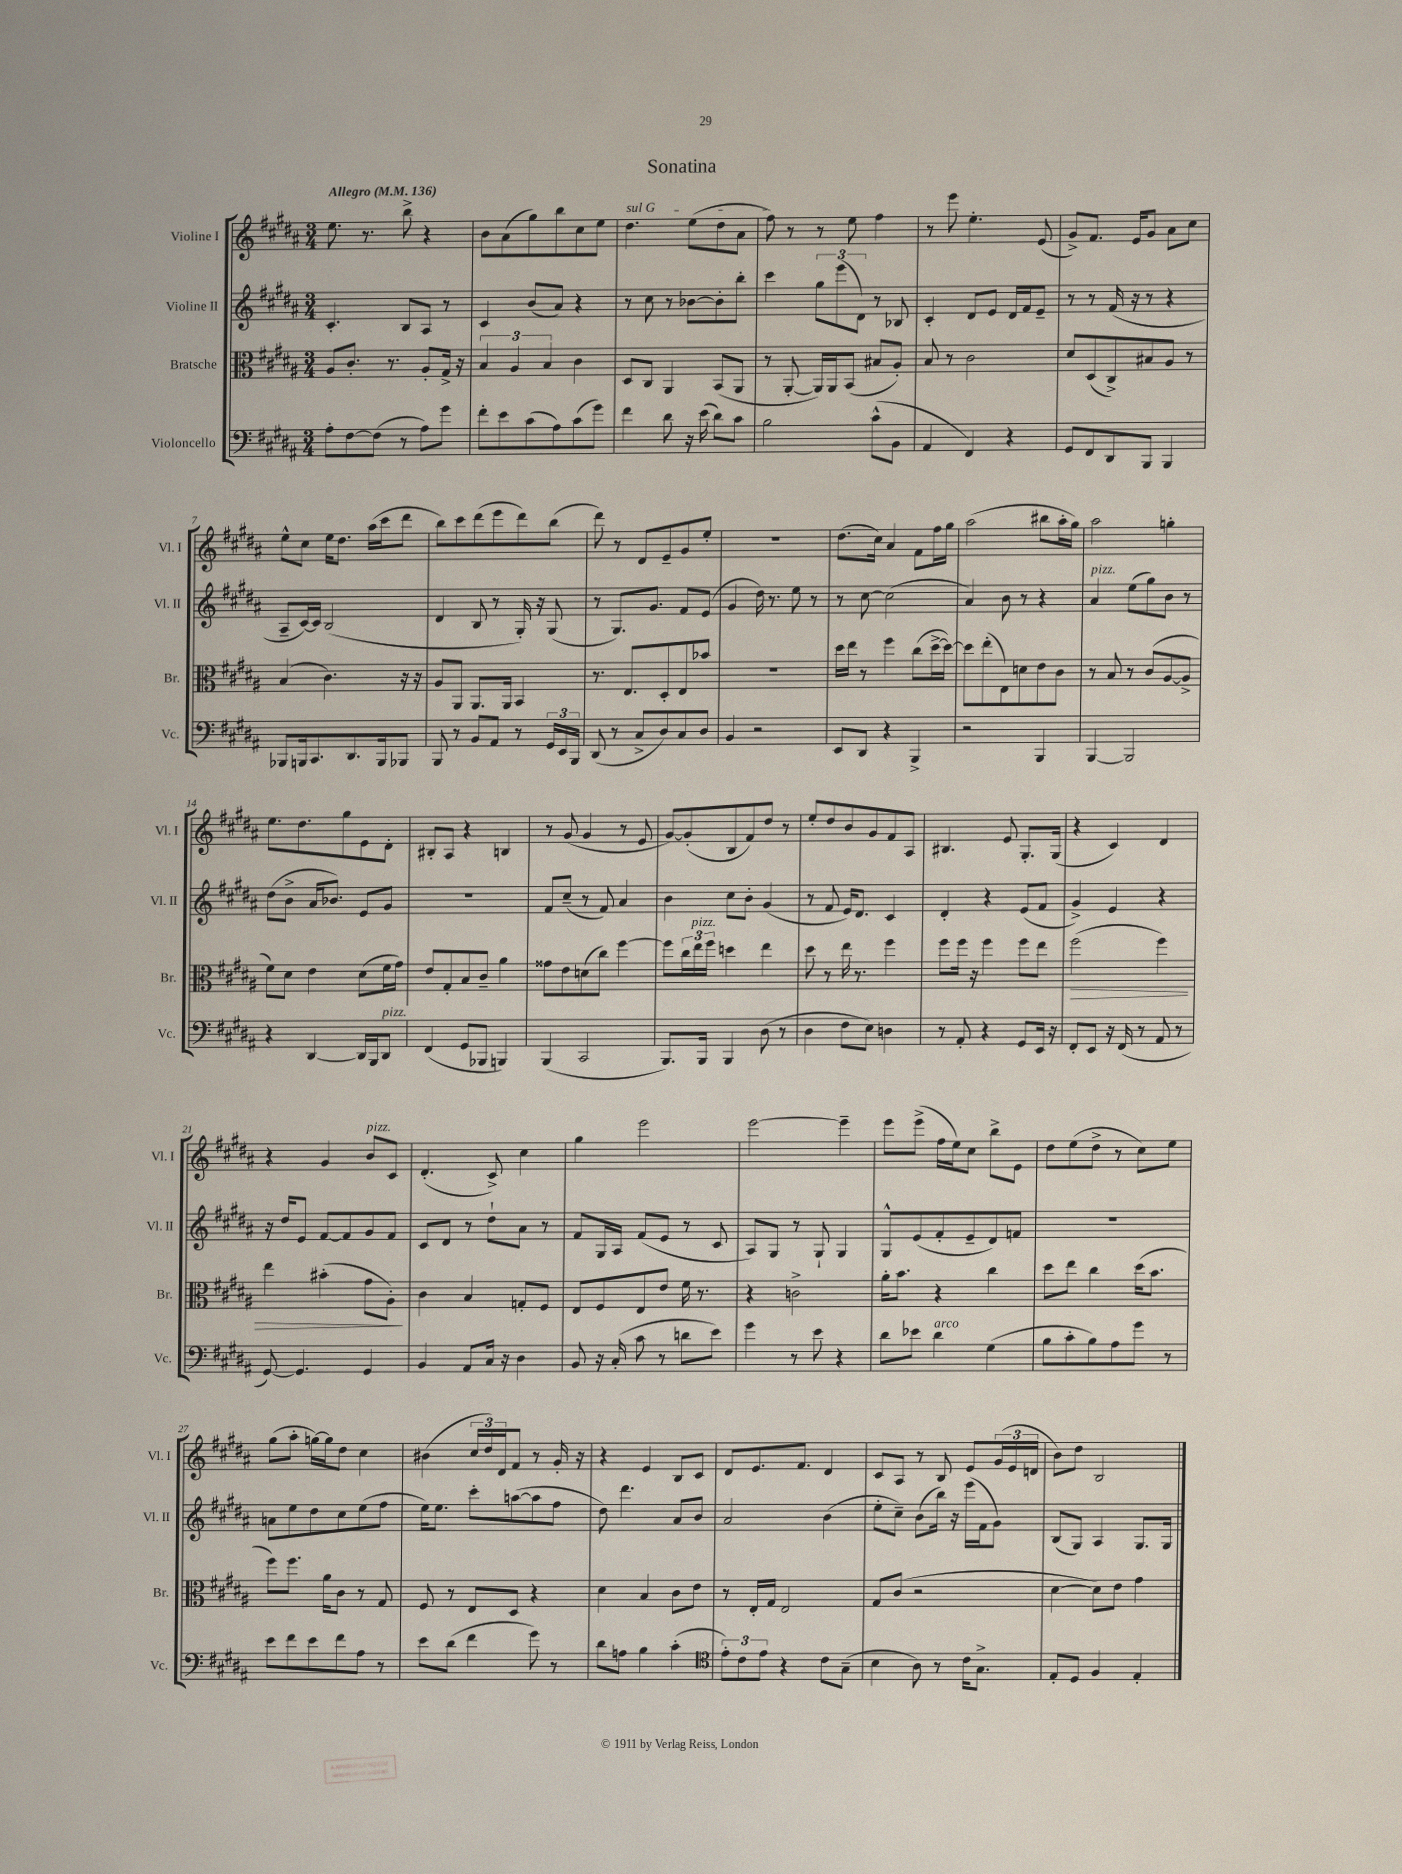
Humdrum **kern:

**kern	**kern	**dynam	**kern	**kern
*part4	*part3	*part3	*part2	*part1
*staff4	*staff3	*staff3	*staff2	*staff1
*I"Violoncello	*I"Bratsche	*	*I"Violine II	*I"Violine I
*I'Vc.	*I'Br.	*	*I'Vl. II	*I'Vl. I
*clefF4	*clefC3	*	*clefG2	*clefG2
*k[f#c#g#d#a#]	*k[f#c#g#d#a#]	*	*k[f#c#g#d#a#]	*k[f#c#g#d#a#]
*M3/4	*M3/4	*	*M3/4	*M3/4
*MM136	*MM136	*	*MM136	*MM136
=1	=1	=1	=1	=1
!	!	!	!	!LO:TX:a:B:t=Allegro
8A#'\L	8A#/L	.	4.c#'/	8.ee\
[8F#\	8.c#'/J	.	.	.
.	.	.	.	8.r
(8F#\J]	.	.	.	.
.	8.r	.	.	.
8r	.	.	8B/L	8bb^\
8A#\L)	8A#'/L	.	8A#/J	4r
8g#\J	16G#^/Jk	.	8r	.
.	16r	.	.	.
=2	=2	=2	=2	=2
8f#'\L	6B/	.	4c#/	8b\L
8e\	.	.	.	(8a#\
.	6A#/	.	.	.
(8c#\	.	.	(8b/L	8gg#\)
.	6B/	.	.	.
8A#\)	.	.	8a#/J)	8bb\
(8c#\	4c#\	.	4r	8cc#\
8g#\J)	.	.	.	8ee\J
=3	=3	=3	=3	=3
!	!	!	!	!LO:TX:a:i:t=sul G
4f#\	8D#/L	.	8r	4.dd#\
.	8C#/J	.	8cc#\	.
8d#\	4AA#/	.	8r	.
16r	.	.	[8b-X\L	(8ee\L
(16e\	.	.	.	.
8d#\L)	(8BB/L	.	8b-'\]	8dd#\
8c#\J	8AA#/J	.	8bb'\J	8a#\J
=4	=4	=4	=4	=4
2B\	8r	.	4ccc#\	8ff#\)
.	[8AA#'/	.	.	8r
.	16AA#/LL])	.	12gg#\L	8r
.	16AA#/J	.	.	.
.	.	.	(12eee\	.
.	(8BB/J	.	.	8ee\
.	.	.	12d#\J)	.
(8c#^^\L	8B#X/L	.	8r	4ff#\
8BB\J	8A#'/J)	.	8B-X/	.
=5	=5	=5	=5	=5
4AA#/	8B/	.	4c#'/	8r
.	8r	.	.	8eee\
4FF#/)	2c#\	.	8d#/L	4.ee'\
.	.	.	8e/J	.
4r	.	.	16d#/LL	.
.	.	.	16f#/J	.
.	.	.	8e~/J	(8e/
=6	=6	=6	=6	=6
8GG#/L	8d#/L	.	8r	8g#^/L)
8FF#/	(8D#/	.	8r	8.f#/J
8DD#/	8C#^/)	.	(16f#/	.
.	.	.	16r	16e/KL
8BBB/J	8B#X/	.	8r	8g#/J
4BBB/	8A#/J	.	4r	8a#\L
.	8r	.	.	8cc#\J
!!LO:LB:g=z
=7	=7	=7	=7	=7
8BBB-X/L	(4B/	.	8A#~/L	8ee^^\L
16BBBn/k	.	.	[16c#/L)	8cc#\J
8.CC#/	.	.	16c#/JJ]	.
.	4.c#\)	.	(2B/	16ee\KL
.	.	.	.	8.dd#\J
8.DD#/	.	.	.	.
.	.	.	.	(16aa#\LL
16BBB/k	.	.	.	16ccc#\J
8BBB-X/J	16r	.	.	8ddd#\J
.	16r	.	.	.
=8	=8	=8	=8	=8
8BBB/	8A#/L	.	4d#/	8bb\L)
8r	8AA#/J	.	.	8ccc#\
8BB/L	8.AA#/L	.	8B/	(8ddd#\
8AA#/J	.	.	8r	8eee\
.	16AA#/Jk	.	.	.
8r	4BB/	.	16G#'/)	8ddd#\)
.	.	.	16r	.
24GG#/LL	.	.	(8G#/	(8bb\J
24EE/	.	.	.	.
24BBB/JJ	.	.	.	.
=9	=9	=9	=9	=9
(8DD#/	8.r	.	8r	8ddd#\)
8r	.	.	8.G#/L)	8r
.	8.E/L	.	.	.
8C#^/L	.	.	.	8d#/L
.	.	.	8.g#/J	.
8D#/)	8D#'/	.	.	8e~/
8C#/	8E/	.	8f#/L	8g#/
8D#/J	8b-X/J	.	(8e/J	8ee'/J
=10	=10	=10	=10	=10
4BB/	2.r	.	4g#/	2.r
2r	.	.	16dd#\)	.
.	.	.	8.r	.
.	.	.	8ee\	.
.	.	.	8r	.
=11	=11	=11	=11	=11
8EE/L	16dd#\LL	.	8r	(8.dd#\L
.	16ee\JJ	.	.	.
8DD#/J	8r	.	[8cc#\	.
.	.	.	.	16cc#\Jk)
4r	4ff#\	.	(2cc#\]	4a#/
4BBB^/	(8cc#\L	.	.	8f#\L
.	[16dd#^\L	.	.	16ff#\L
.	16dd#\JJ_)	.	.	16gg#\JJ
=12	=12	=12	=12	=12
2r	8dd#\L]	.	4a#/)	(2aa#\
.	(8ee'\	.	.	.
.	8E\)	.	8b\	.
.	8dn\	.	8r	.
4BBB/	8e\	.	4r	8bb#X\L
.	8c#\J	.	.	16aa#'\L
.	.	.	.	16gg#\JJ)
=13	=13	=13	=13	=13
!	!	!	!LO:TX:a:i:t=pizz.	!
[4BBB/	8r	.	4a#/	2aa#\
.	8B/	.	.	.
2BBB/]	8r	.	(8ee\L	.
.	(8c#/L	.	8gg#\)	.
.	[8A#/	.	8b\J	4ggn'\
.	8A#^/J]	.	8r	.
!!LO:LB:g=z
=14	=14	=14	=14	=14
4r	8f#\L)	.	(8dd#\L	8.ee\L
.	8d#\J	.	8b^\J	.
.	.	.	.	8.dd#\
[4DD#/	4e\	.	16a#/KL	.
.	.	.	8.b-X/J)	.
.	.	.	.	8gg#\
16DD#/LL]	(8d#\L	.	8e/L	8e\
16BBB/J	.	.	.	.
!LO:TX:a:i:t=pizz.	!	!	!	!
8DD#/J	16f#\L	.	8g#/J	8d#'\J
.	16g#\JJ)	.	.	.
=15	=15	=15	=15	=15
(4FF#/	8e/L	.	2.r	8B#X'/L
.	8G#'/	.	.	8A#/J
8GG#/L	8B/	.	.	4r
8BBB-X/J	8c#~/J	.	.	.
4BBBn/)	4a#\	.	.	4Bn/
=16	=16	=16	=16	=16
(4BBB/	8g##X\L	.	8f#/L	8r
.	8e\	.	(8cc#~/J	(8g#/
2CC#/	(8dn\	.	8r	4g#/
.	8cc#\J)	.	8f#/)	.
.	[4ff#\	.	4a#/	8r
.	.	.	.	8e/
=17	=17	=17	=17	=17
8.BBB/L)	8ff#\L]	.	4b\	[8g#/L)
.	24cc#\L	.	.	(8g#'/]
!	!LO:TX:a:i:t=pizz.	!	!	!
.	24ee\	.	.	.
16BBB/Jk	.	.	.	.
.	24ff#\JJ	.	.	.
4BBB/	4ddn\	.	8cc#\L	8B/
.	.	.	8b'\J	8f#/)
(8D#\	4ee\	.	(4g#/	8dd#/J
8r	.	.	.	8r
=18	=18	=18	=18	=18
4D#\	8dd#\	.	8r	8ee'/L
.	8r	.	8f#/	8dd#/
8F#\L	16ee\	.	16e/KL)	8b/
.	8.r	.	8.d#/J	.
8E\J)	.	.	.	8g#/
4Dn\	4ff#\	.	4c#/	8f#/
.	.	.	.	8A#/J
=19	=19	=19	=19	=19
8r	8ff#\L	.	4d#'/	4.B#X/
8AA#'/	16ff#\Jk	.	.	.
.	16r	.	.	.
4r	4ff#\	.	4r	.
.	.	.	.	8e/
8GG#/L	8ff#\L	.	(8e/L	8.G#'/L
16EE/Jk	8ee\J	.	8f#/J	.
16r	.	.	.	(16G#/Jk
=20	=20	=20	=20	=20
!	!	!LO:HP:b	!	!
8FF#'/L	(2ff#\	>	4g#^/)	4r
8EE/J	.	.	.	.
16r	.	.	4e/	4c#/)
(16FF#/	.	.	.	.
8r	.	.	.	.
8AA#/	4ff#\)	.	4r	4d#/
8r	.	.	.	.
!!LO:LB:g=z
=21	=21	=21	=21	=21
[8GG#/)	4ee\	.	16r	4r
.	.	.	16dd#/KL	.
4.GG#/]	.	.	8e/J	.
.	(4b#X'\	.	[8f#/L	4g#/
.	.	.	8f#/]	.
!	!	!	!	!LO:TX:a:i:t=pizz.
4GG#/	8g#\L	.	8g#/	8b/L
.	8A#'\J)	.	8f#/J	8c#/J
.	.	]	.	.
=22	=22	=22	=22	=22
4BB/	4c#\	.	8c#/L	(4.d#'/
.	.	.	8d#/J	.
8AA#/L	4B/	.	8r	.
16C#/Jk	.	.	8dd#`\L	8c#^/)
16r	.	.	.	.
4D#\	8Gn'/L	.	8a#\J	4cc#\
.	8F#/J	.	8r	.
=23	=23	=23	=23	=23
8BB/	8E/L	.	8f#/L	4gg#\
16r	8F#/	.	16G#/L	.
(16C#'/	.	.	16A#/JJ	.
8c#\	8E/	.	(8f#/L	2eee\
8r	8e/J	.	8e/J	.
8dn\L	16f#\	.	8r	.
.	8.r	.	.	.
8e\J)	.	.	8c#/	.
=24	=24	=24	=24	=24
4g#\	4r	.	8A#/L)	[2eee\
.	.	.	8G#/J	.
8r	2cn^\	.	8r	.
8e\	.	.	8G#`/	.
4r	.	.	4G#/	4eee~\]
=25	=25	=25	=25	=25
8d#\L	16a#'\KL	.	8G#^^/L	8eee\L
.	8.b\J	.	.	.
8e-X\J	.	.	(8e/	(8eee^\J
!LO:TX:a:i:t=arco	!	!	!	!
4d#\	4r	.	8f#'/	16ff#\LL
.	.	.	.	16ee\J)
.	.	.	8e~/	8cc#\J
(4G#\	4cc#\	.	8d#/)	8bb^\L
.	.	.	8fn/J	8e\J
=26	=26	=26	=26	=26
8B\L	8dd#\L	.	2.r	8dd#\L
8c#'\	8ee\J	.	.	(8ee\
8B\)	4cc#\	.	.	8dd#^\J
8A#\	.	.	.	8r
8g#\J	(16dd#\KL	.	.	8cc#\L)
.	8.b\J	.	.	.
8r	.	.	.	8ee\J
!!LO:LB:g=z
=27	=27	=27	=27	=27
8e\L	8ff#\L)	.	8an\L	(8gg#\L
8f#\	8.ff#\J	.	8ee\	8aa#'\J
8e\	.	.	8dd#\	[16ggn\LL)
.	16a#\KL	.	.	16gg\J]
8f#\	8c#\J	.	8cc#\	8dd#\J
8A#\J	8r	.	(8ee\	4cc#\
8r	8G#/	.	8ff#\J	.
=28	=28	=28	=28	=28
8e\L	8F#/	.	16ee\KL)	(4b#X\
.	.	.	8.ee\J	.
(8d#\J	8r	.	.	.
4f#\	8E/L	.	8ccc#'\L	24cc#/LL
.	.	.	.	24dd#/)
.	.	.	.	24d#/J
.	8D#/J	.	([8aan\	8f#/J
8g#\)	4r	.	8aa\]	8r
8r	.	.	8ff#\J	16g#'/
.	.	.	.	16r
=29	=29	=29	=29	=29
8d#\L	4d#\	.	8dd#\)	4r
8An\J	.	.	4.ddd#\	.
4B\	4B/	.	.	4e/
(4c#'\	8c#\L	.	8a#/L	8B/L
.	8e\J	.	8b/J	8c#/J
=30	=30	=30	=30	=30
*clefC4	*	*	*	*
12e'\L)	8r	.	2a#/	8d#/L
12c#\	.	.	.	.
.	16E'/LL	.	.	8.e/
12e\J	.	.	.	.
.	16G#/JJ	.	.	.
4r	2E/	.	.	.
.	.	.	.	8.f#/J
8c#\L	.	.	(4b\	4d#/
(8G#~\J	.	.	.	.
=31	=31	=31	=31	=31
4B\	8G#/L	.	8ee'\L	8c#/L
.	(8c#/J	.	8cc#~\J)	8A#/J
8A#\)	2r	.	(8b\L	8r
8r	.	.	16bb\Jk)	8B/
.	.	.	16r	.
16c#\KL	.	.	(16eee\LL	8e/L
8.G#^\J	.	.	16f#\J	.
.	.	.	8g#\J)	(24g#/L
.	.	.	.	24e/
.	.	.	.	24dn/JJ
=32	=32	=32	=32	=32
8E'/L	[4d#\	.	(8B/L	8b\L)
8D#/J	.	.	8G#/J)	8dd#\J
4F#/	8d#\L])	.	4A#/	2B/
.	8e\J	.	.	.
4E'/	4g#\	.	8.G#/L	.
.	.	.	16G#/Jk	.
==	==	==	==	==
*-	*-	*-	*-	*-
